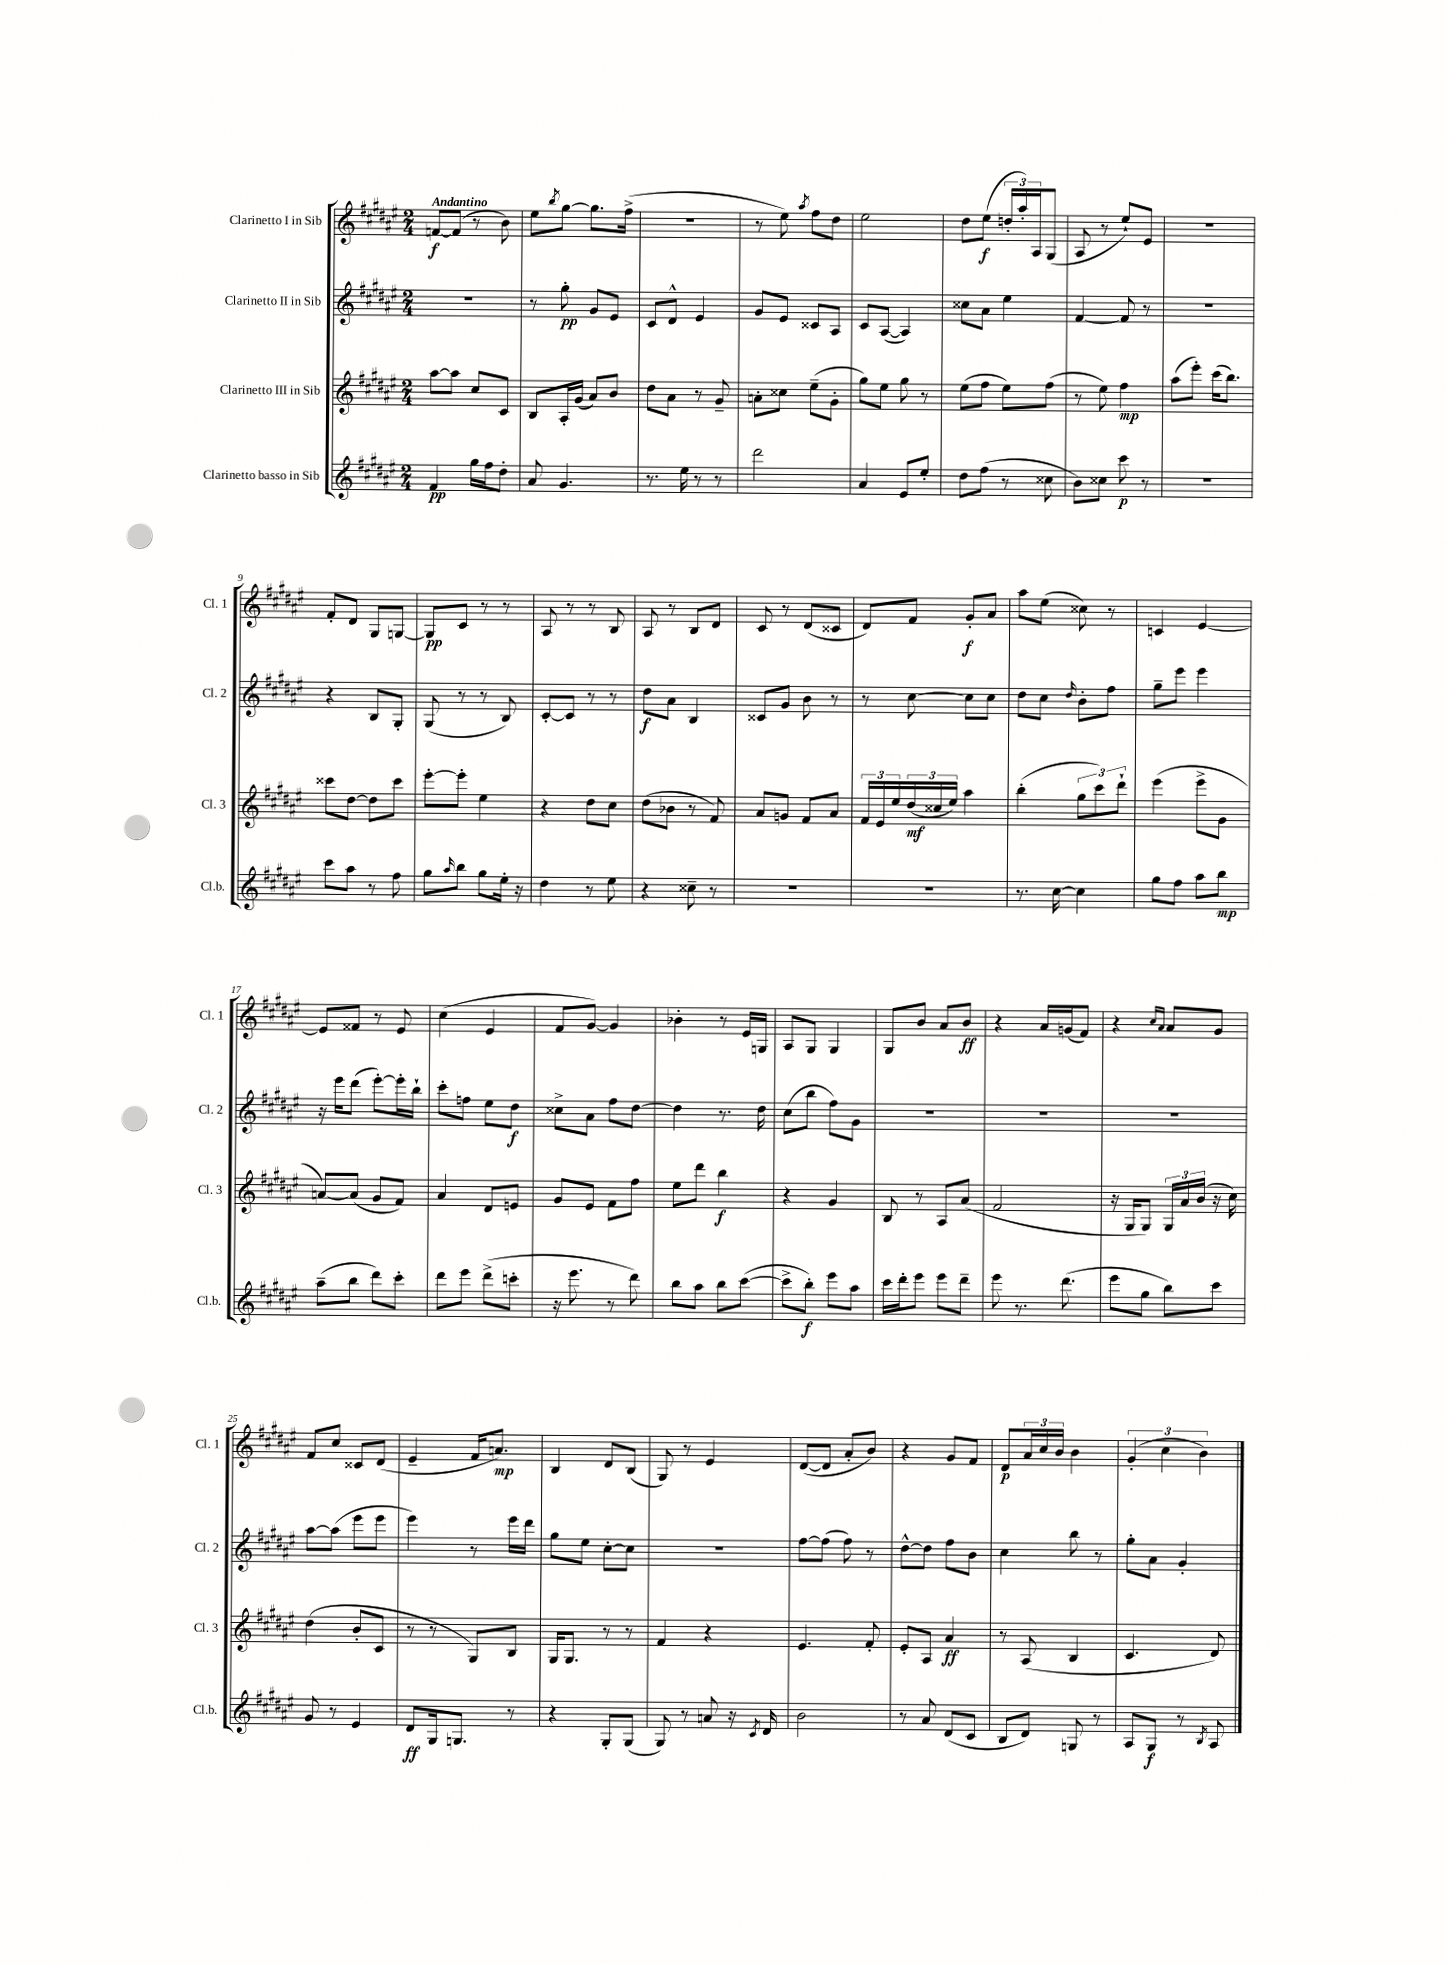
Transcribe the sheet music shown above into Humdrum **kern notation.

**kern	**kern	**kern	**kern
*staff4	*staff3	*staff2	*staff1
*clefG2	*clefG2	*clefG2	*clefG2
*k[f#c#g#d#a#e#]	*k[f#c#g#d#a#e#]	*k[f#c#g#d#a#e#]	*k[f#c#g#d#a#e#]
*M2/4	*M2/4	*M2/4	*M2/4
4f#	[8aa#	2r	[8f
.	8aa#]	.	(8f]
16gg#	8cc#	.	8r
16ff#	.	.	.
8dd#'	8c#	.	8b)
=	=	=	=
8a#	8B	8r	8ee#
.	.	.	8qbb
4.g#	16A#'	8gg#'	[8gg#
.	(16g#	.	.
.	8a#)	8g#	8.gg#]
.	8b	8e#	.
.	.	.	(16ff#^
=	=	=	=
8.r	8dd#	8c#	2r
.	8a#	8d#^^	.
16ee#	.	.	.
8r	8r	4e#	.
8r	8g#~	.	.
=	=	=	=
2ddd#	8a'	8g#	8r
.	8cc##	8e#	8ee#)
.	.	.	8qaa#
.	(8ee#~	8c##	8ff#
.	8g#'	8A#	8dd#
=	=	=	=
4a#	8gg#)	8c#	2ee#
.	8ee#	([8A#	.
8e#	8gg#	4A#])	.
8ee#'	8r	.	.
=	=	=	=
8dd#	(8ee#	8cc##	8dd#
(8ff#	8ff#	8a#	(8ee#
8r	8ee#)	4ee#	24dd'
.	.	.	24aa#')
.	.	.	24A#
8cc##	(8ff#	.	(8G#
=	=	=	=
8b)	8r	[4f#	8A#
8cc##	8ee#)	.	8r
8ccc#	4ff#	8f#]	8ee#`)
8r	.	8r	8e#
=	=	=	=
2r	(8aa#	2r	2r
.	8eee#')	.	.
.	(16ccc#	.	.
.	8.bb)	.	.
=	=	=	=
8ccc#	8ccc##	4r	8f#'
8aa#	[8dd#	.	8d#
8r	8dd#]	8B	8G#
8ff#	8ccc##	8G#'	[8G
=	=	=	=
8gg#	[8eee#'	(8G#	8G]
16qqaa#	.	.	.
8bb	8eee#']	8r	8c#
8gg#	4ee#	8r	8r
16ee#'	.	8B)	8r
16r	.	.	.
=	=	=	=
4dd#	4r	[8c#'	8A#
.	.	8c#]	8r
8r	8dd#	8r	8r
8ee#	8cc#	8r	8B
=	=	=	=
4r	(8dd#	8dd#	8A#
.	8b-	8a#	8r
8cc##~	8r	4B	8B
8r	8f#)	.	8d#
=	=	=	=
2r	8a#	8c##	8c#
.	8g	8g#	8r
.	8f#	8b	(8d#
.	8a#	8r	8c##
=	=	=	=
2r	24f#	8r	8d#)
.	24e#	.	.
.	24ee#	.	.
.	(24dd#	[8cc#	8f#
.	24cc##	.	.
.	24ee#)	.	.
.	4aa#	8cc#]	8g#'
.	.	8cc#	8a#
=	=	=	=
8.r	(4bb'	8dd#	8aa#
.	.	8cc#	(8ee#
[16cc#	.	.	.
.	.	16qqdd#	.
4cc#]	12gg#	8b'	8cc##)
.	12ccc#)	.	.
.	.	8ff#	8r
.	12ddd#`	.	.
=	=	=	=
8gg#	(4eee#	8gg#~	4c
8ff#	.	8eee#	.
8aa#	8eee#^	4eee#	[4e#
8bb	8g#	.	.
=	=	=	=
(8aa#~	[8a)	16r	8e#]
.	.	16eee#	.
8bb	(8a]	(8ddd#	8f##
8ddd#)	8g#	[8eee#')	8r
8ccc#'	8f#)	16eee#']	8e#
.	.	16bb`	.
=	=	=	=
8ddd#	4a#	8ccc#'	(4cc#
8eee#	.	8ff	.
(8ddd#^	8d#	8ee#	4e#
8ccc'	8e	8dd#	.
=	=	=	=
16r	8g#	8cc##^	8f#
8.eee#	.	.	.
.	8e#	8a#	[8g#)
8r	8f#	8ff#	4g#]
8ddd#)	8ff#	[8dd#	.
=	=	=	=
8bb	8ee#	4dd#]	4b-'
8aa#	8ddd#	.	.
8bb	4bb	8.r	8r
([8ccc#	.	.	16e#
.	.	16dd#	16G
=	=	=	=
8ccc#^]	4r	(8cc#	8A#
8bb')	.	8bb	8G#
8eee#	4g#	8ff#)	4G#
8aa#	.	8g#	.
=	=	=	=
16ccc#	8B	2r	8G#
16ddd#'	.	.	.
8eee#	8r	.	8b
8eee#	8A#	.	8a#
8ddd#~	(8a#	.	8b
=	=	=	=
8eee#	2f#	2r	4r
8.r	.	.	.
.	.	.	16a#
(8.ddd#	.	.	(16g
.	.	.	8f#)
=	=	=	=
8eee#	16r	2r	4r
.	16G#	.	.
8gg#	8G#)	.	.
.	.	.	16qqcc#
.	.	.	16qqa#
8bb)	24G#	.	8a#
.	24a#	.	.
.	(24b	.	.
8ccc#	16r	.	8g#
.	16cc#)	.	.
=	=	=	=
8g#	(4dd#	[8aa#	8f#
8r	.	(8aa#]	8cc#
4e#	8b'	8eee#	8c##
.	8c#	8eee#	(8d#
=	=	=	=
8d#	8r	4eee#)	4e#~
16G#	8r	.	.
8.G	.	.	.
.	8G#)	8r	16f#
.	.	.	8.a)
8r	8B	16eee#	.
.	.	16ddd#	.
=	=	=	=
4r	16G#	8gg#	4B
.	8.G#	.	.
.	.	8ee#	.
8G#'	8r	[8cc#'	8d#
(8G#	8r	8cc#]	(8B
=	=	=	=
8G#)	4f#	2r	8G#)
8r	.	.	8r
8a	4r	.	4e#
16r	.	.	.
8qc#	.	.	.
16d#	.	.	.
=	=	=	=
2b	4.e#	[8ff#	([8d#
.	.	(8ff#]	8d#]
.	.	8ff#)	8a#'
.	8f#'	8r	8b)
=	=	=	=
8r	8e#'	[8dd#^^	4r
8a#	8A#	8dd#]	.
(8d#	4a#	8ff#	8g#
8c#	.	8b	8f#
=	=	=	=
8B	8r	4cc#	8d#
8d#)	(8A#	.	24a#
.	.	.	24cc#
.	.	.	24b
8G	4B	8bb	4b
8r	.	8r	.
=	=	=	=
8A#	4.c#	8gg#'	(6g#'
8G#	.	8a#	.
.	.	.	6cc#
8r	.	4g#'	.
.	.	.	6b)
8qB	.	.	.
8A#	8d#)	.	.
==	==	==	==
*-	*-	*-	*-
